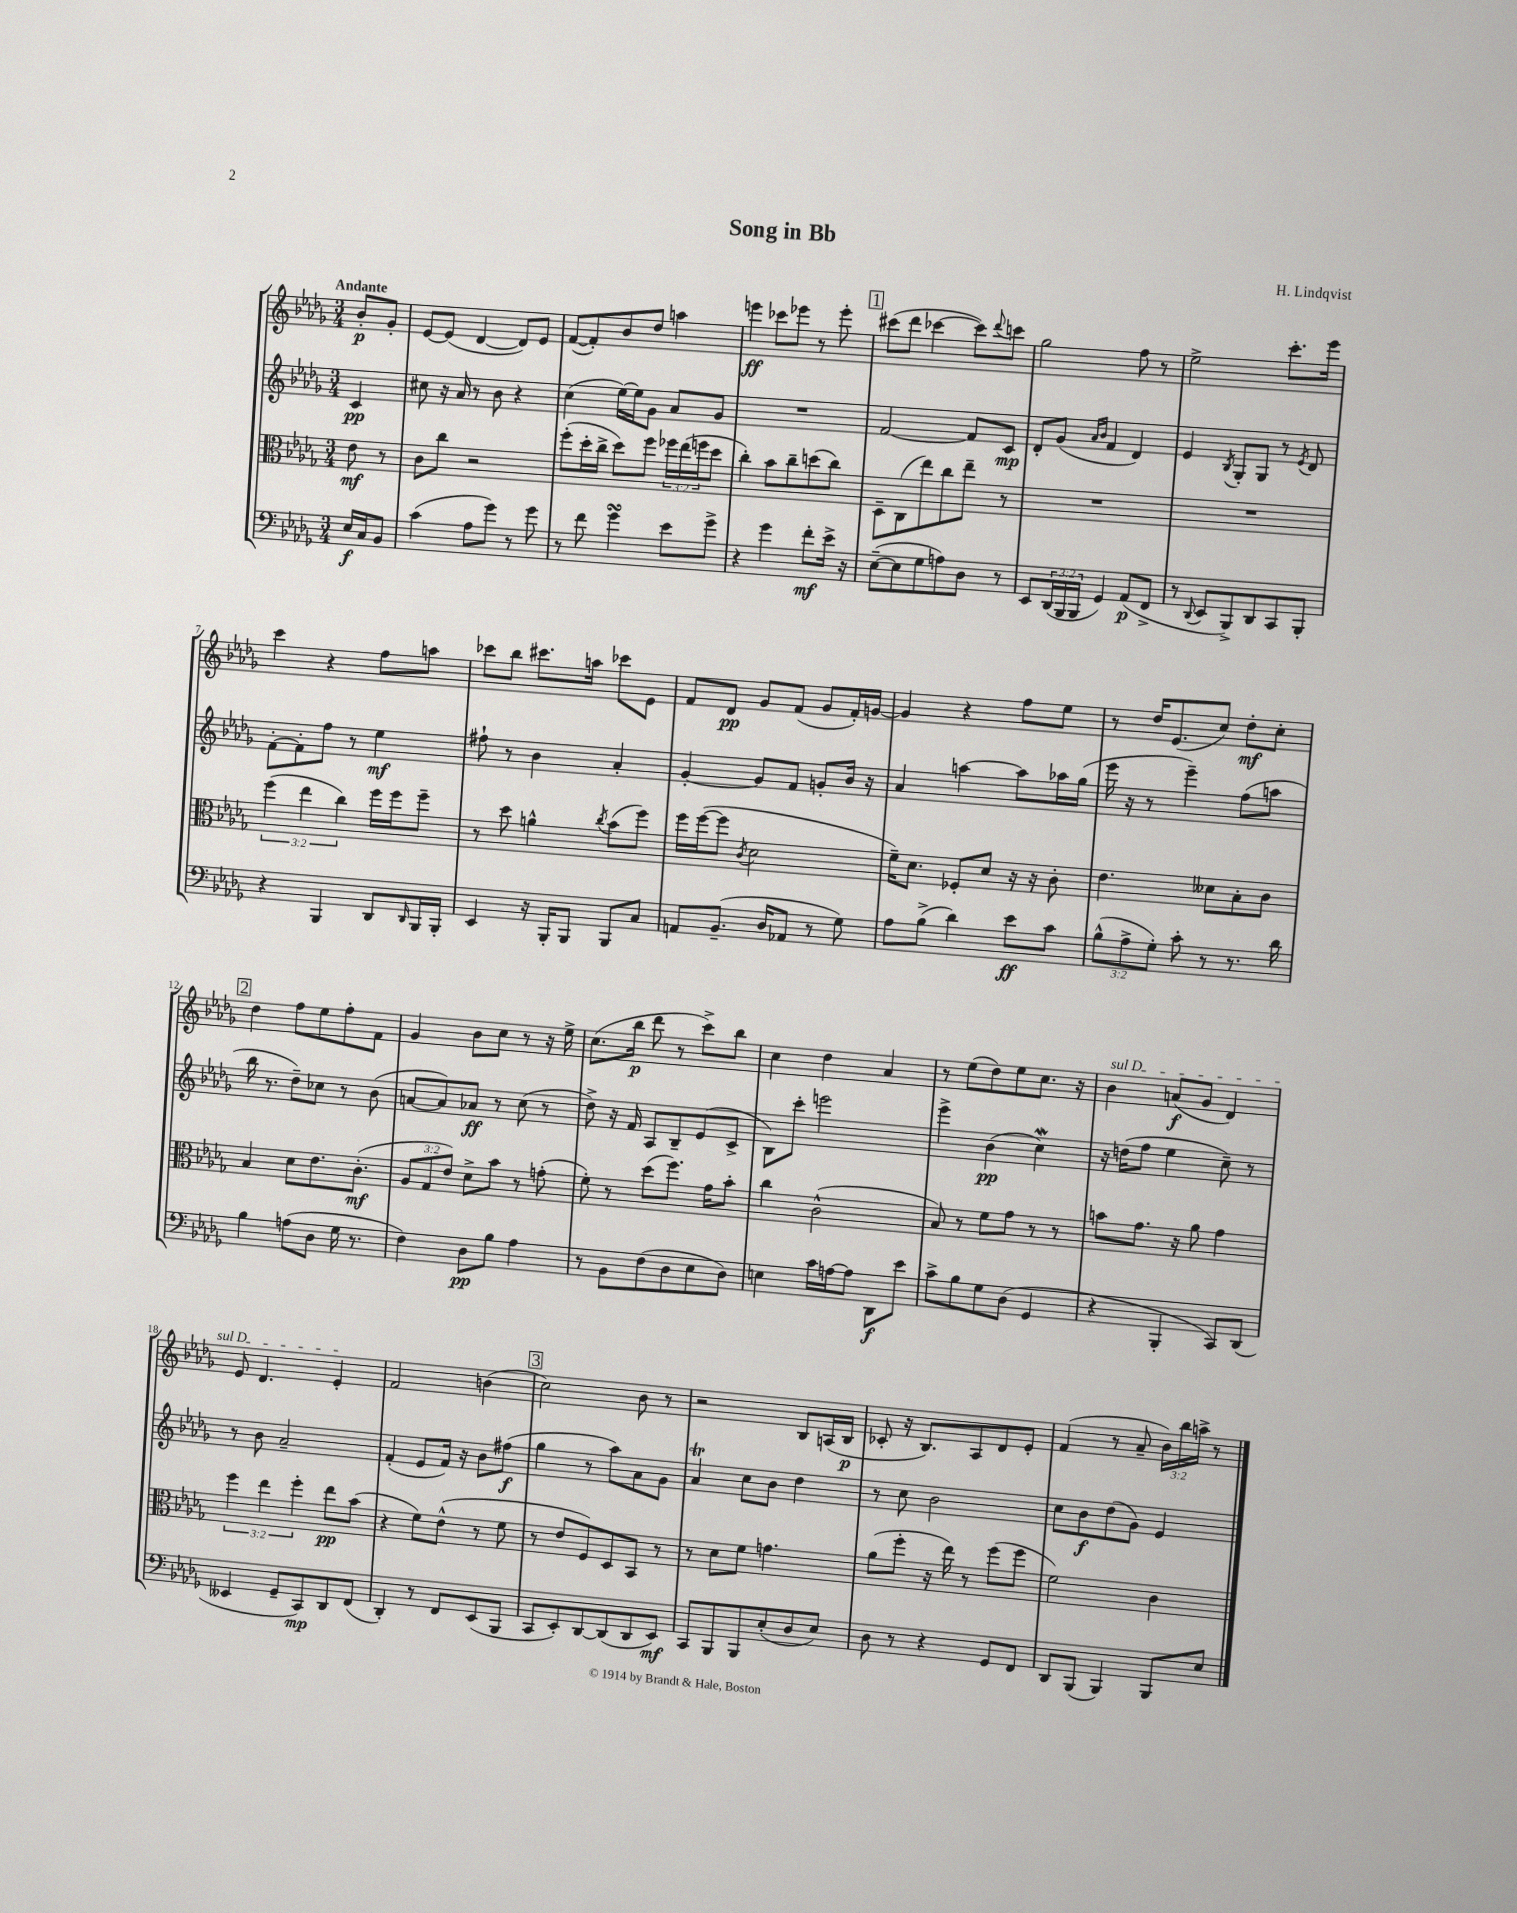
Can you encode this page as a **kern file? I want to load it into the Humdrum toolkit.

**kern	**dynam	**kern	**dynam	**kern	**dynam	**kern	**dynam
*part4	*part4	*part3	*part3	*part2	*part2	*part1	*part1
*staff4	*staff4	*staff3	*staff3	*staff2	*staff2	*staff1	*staff1
*clefF4	*	*clefC3	*	*clefG2	*	*clefG2	*
*k[b-e-a-d-g-]	*	*k[b-e-a-d-g-]	*	*k[b-e-a-d-g-]	*	*k[b-e-a-d-g-]	*
*M3/4	*	*M3/4	*	*M3/4	*	*M3/4	*
=	=	=	=	=	=	=	=
!	!	!	!	!	!	!LO:TX:a:B:t=Andante	!
16E-/LL	f	8e-\	mf	4c/	pp	8b-'/L	p
16C/J	.	.	.	.	.	.	.
8BB-/J	.	8r	.	.	.	8g-'/J	.
=1	=1	=1	=1	=1	=1	=1	=1
(4c\	.	8c\L	.	8cc#X\	.	[8e-/L	.
.	.	8cc\J	.	16r	.	(8e-/J]	.
.	.	.	.	16a-/	.	.	.
8A-\L	.	2r	.	8r	.	[4d-/	.
8g-\J)	.	.	.	8b-\	.	.	.
8r	.	.	.	4r	.	8d-/L])	.
8g-\	.	.	.	.	.	8e-/J	.
=2	=2	=2	=2	=2	=2	=2	=2
8r	.	(8ff'\L	.	(4cc\	.	([8f/L	.
8f\	.	16dd-'\L	.	.	.	8f'/])	.
.	.	16cc^\JJ	.	.	.	.	.
4g-sSSs\	.	8dd-\L)	.	[16ee-\LL)	.	8b-/	.
.	.	.	.	16ee-\J]	.	.	.
.	.	8ff\J	.	8g-\J	.	8dd-/J	.
8e-\L	.	24ff-X\LL	.	8a-/L	.	4aan\	.
.	.	(24ee-\	.	.	.	.	.
.	.	24ffn\J	.	.	.	.	.
8g-^\J	.	8dd-\J	.	8g-/J	.	.	.
=3	=3	=3	=3	=3	=3	=3	=3
4r	.	4cc'\)	.	2.r	.	4eeen\	ff
4g-\	.	8b-\L	.	.	.	8ccc-X\L	.
.	.	8cc~\	.	.	.	8eee-X\J	.
8f'\L	mf	(8ddn\	.	.	.	8r	.
16e-^\Jk	.	8cc\J)	.	.	.	8eee-'\	.
16r	.	.	.	.	.	.	.
!!LO:REH:place=s1:t=1
=4	=4	=4	=4	=4	=4	=4	=4
([8E-~\L	.	8D-~\L	.	[2f/	.	(8ccc#X\L	.
8E-\]	.	(8C\	.	.	.	8ddd-\J	.
8G-\	.	8ee-\)	.	.	.	[4ccc-X\	.
8An\)	.	8cc\	.	.	.	.	.
8D-\J	.	8ee-~\J	.	8f/L]	.	8ccc-\L])	.
.	.	.	.	.	.	8qqddd-/	.
8r	.	8r	.	8c/J	mp	8cccn\J	.
=5	=5	=5	=5	=5	=5	=5	=5
8EE-/L	.	2.r	.	8d-'/L	.	2gg-\	.
(24DD-/L	.	.	.	(8g-/J	.	.	.
24BBB-/	.	.	.	.	.	.	.
24BBB-/JJ	.	.	.	.	.	.	.
.	.	.	.	16qqa-/LL	.	.	.
.	.	.	.	16qqb-/JJ	.	.	.
4GG-/)	.	.	.	4f/	.	.	.
(8AA-/L	p	.	.	4d-/)	.	8ff\	.
8FF^/J	.	.	.	.	.	8r	.
=6	=6	=6	=6	=6	=6	=6	=6
8r	.	2.r	.	4e-/	.	2ee-^\	.
8qqDD-/	.	.	.	.	.	.	.
8EE-/L	.	.	.	.	.	.	.
.	.	.	.	8qB-/	.	.	.
8BBB-^/)	.	.	.	8G-'/L	.	.	.
8DD-/	.	.	.	8G-/J	.	.	.
8CC/	.	.	.	8r	.	8.ccc'\L	.
.	.	.	.	8qe-/	.	.	.
8BBB-'/J	.	.	.	8d-/	.	.	.
.	.	.	.	.	.	16eee-\Jk	.
!!LO:LB:g=z
=7	=7	=7	=7	=7	=7	=7	=7
4r	.	(6ff\	.	[8f'\L	.	4ccc\	.
.	.	.	.	8f'\]	.	.	.
.	.	6ee-\	.	.	.	.	.
4BBB-/	.	.	.	8ff\J	.	4r	.
.	.	6cc\)	.	.	.	.	.
.	.	.	.	8r	.	.	.
8DD-/L	.	16ff\LL	.	4ee-\	mf	8ff\L	.
.	.	16ff\J	.	.	.	.	.
16qqDD-/	.	.	.	.	.	.	.
16BBB-/L	.	8ff~\J	.	.	.	8aan\J	.
16BBB-'/JJ	.	.	.	.	.	.	.
=8	=8	=8	=8	=8	=8	=8	=8
4EE-/	.	8r	.	8ff#X`\	.	8ccc-X\L	.
.	.	8dd-\	.	8r	.	8bb-\J	.
16r	.	4an^^\	.	4b-\	.	8.ccc#X\L	.
16BBB-'/KL	.	.	.	.	.	.	.
8BBB-/J	.	.	.	.	.	.	.
.	.	.	.	.	.	16aan\Jk	.
.	.	8qcc/	.	.	.	.	.
8BBB-/L	.	(8b-\L	.	4a-'/	.	8ccc-X\L	.
8C/J	.	8ff\J)	.	.	.	8e-\J	.
=9	=9	=9	=9	=9	=9	=9	=9
8AAn/L	.	16ff\LL	.	[4g-'/	.	8f/L	.
.	.	([16ff\J	.	.	.	.	.
(8.BB-~/J	.	8ff\J]	.	.	.	8d-/J	pp
.	.	8qc/	.	.	.	.	.
.	.	2d-\	.	8g-/L]	.	8g-/L	.
16D-/KL	.	.	.	.	.	.	.
8AA-X/J	.	.	.	8f/J	.	(8f/J	.
8r	.	.	.	8gn'/L	.	8g-/L	.
8G-\)	.	.	.	16b-/Jk	.	16f'/L)	.
.	.	.	.	16r	.	[16gn/JJ	.
=10	=10	=10	=10	=10	=10	=10	=10
8A-\L	.	16f~\KL)	.	4a-/	.	4g/]	.
.	.	8.d-\J	.	.	.	.	.
(8B-^\J	.	.	.	.	.	.	.
4d-\)	.	8F-X'/L	.	[4aan\	.	4r	.
.	.	8d-/J	.	.	.	.	.
8e-\L	ff	16r	.	8aa\L]	.	8ff\L	.
.	.	16r	.	.	.	.	.
8c\J	.	8c'\	.	16aa-X\L	.	8ee-\J	.
.	.	.	.	(16gg-\JJ	.	.	.
=11	=11	=11	=11	=11	=11	=11	=11
(12B-^^\L	.	4.e-\	.	16eee-\	.	8r	.
.	.	.	.	16r	.	.	.
12A-^\	.	.	.	.	.	.	.
.	.	.	.	8r	.	16dd-/KL	.
12G-'\J)	.	.	.	.	.	.	.
.	.	.	.	.	.	(8.e-/	.
8c'\	.	.	.	4eee-~\)	.	.	.
8r	.	8d--X\L	.	.	.	8cc/J)	.
8.r	.	8B-'\	.	(8ff\L	.	8dd-'\L	mf
.	.	8c\J	.	8aan\J	.	8cc'\J	.
16d-\	.	.	.	.	.	.	.
!!LO:LB:g=z
!!LO:REH:place=s1:t=2
=12	=12	=12	=12	=12	=12	=12	=12
4B-\	.	4B-/	.	16bb-\	.	4dd-\	.
.	.	.	.	8.r	.	.	.
(8An\L	.	8d-\L	.	8dd-~\L)	.	8ff\L	.
8D-\J	.	8.e-\	.	8cc-X\J	.	8ee-\	.
16G-\	.	.	.	8r	.	8ff'\	.
8.r	.	(8.c'\J	mf	.	.	.	.
.	.	.	.	(8b-\	.	8f\J	.
=13	=13	=13	=13	=13	=13	=13	=13
4F\)	.	12A-/L	.	[8an/L	.	4g-/	.
.	.	12G-/	.	.	.	.	.
.	.	.	.	8a/])	.	.	.
.	.	12e-/J)	.	.	.	.	.
8D-\L	pp	8d-^\L	.	8a-X/J	ff	8b-\L	.
8B-\J	.	8b-\J	.	8r	.	8cc\J	.
4A-\	.	8r	.	(8cc\	.	8r	.
.	.	(8gn'\	.	8r	.	16r	.
.	.	.	.	.	.	16ee-^\	.
=14	=14	=14	=14	=14	=14	=14	=14
8r	.	8f'\)	.	8dd-^\)	.	(8.cc\L	.
8BB-\L	.	8r	.	16r	.	.	.
.	.	.	.	16f/	.	16bb-\Jk	p
(8F\	.	(8dd-\L	.	8A-/L	.	8ddd-\	.
8D-\	.	8.ff\J)	.	8B-~/	.	8r	.
8E-\	.	.	.	(8e-/	.	8ccc^\L)	.
.	.	16g-\KL	.	.	.	.	.
8D-\J)	.	8b-'\J	.	8c^/J	.	8bb-\J	.
=15	=15	=15	=15	=15	=15	=15	=15
4En\	.	4cc\	.	8B-\L)	.	4cc\	.
.	.	.	.	8ccc'\J	.	.	.
16c\LL	.	(2c^^\	.	2eeen\	.	4dd-\	.
[16An\J	.	.	.	.	.	.	.
8A\J]	.	.	.	.	.	.	.
8DD-\L	f	.	.	.	.	4a-/	.
8e-\J	.	.	.	.	.	.	.
=16	=16	=16	=16	=16	=16	=16	=16
8c^\L	.	8B-/)	.	4eee-^\	.	8r	.
8B-\	.	8r	.	.	.	(8ee-\L	.
8G-\	.	8f\L	.	(4b-\	pp	8dd-\)	.
(8D-\J	.	8g-\J	.	.	.	8ee-\	.
4GG-/	.	8r	.	4ccW\)	.	8.cc\J	.
.	.	8r	.	.	.	.	.
.	.	.	.	.	.	16r	.
=17	=17	=17	=17	=17	=17	=17	=17
!	!	!	!	!	!	!LO:TX:a:i:t=sul D	!
4r	.	8bn\L	.	16r	.	4b-\	.
.	.	.	.	(16ddn\KL	.	.	.
.	.	8.g-\J	.	8ff\J	.	.	.
4BBB-'/	.	.	.	4ee-\	.	(8an/L	f
.	.	16r	.	.	.	.	.
.	.	8a-\	.	.	.	8g-/J	.
8CC/L)	.	4g-\	.	8cc~\)	.	4d-/)	.
(8DD-/J	.	.	.	8r	.	.	.
!!LO:LB:g=z
=18	=18	=18	=18	=18	=18	=18	=18
4EE--X/	.	6ff\	.	8r	.	8e-/	.
.	.	.	.	8b-\	.	4.d-/	.
.	.	6ee-\	.	.	.	.	.
8GG-~/L	.	.	.	2a-~/	.	.	.
.	.	6ff'\	.	.	.	.	.
8CC/)	mp	.	.	.	.	.	.
8DD-/	.	8ee-\L	pp	.	.	4e-'/	.
(8FF/J	.	(8b-\J	.	.	.	.	.
=19	=19	=19	=19	=19	=19	=19	=19
4DD-'/)	.	4r	.	(4f'/	.	2f/	.
8r	.	8f\L)	.	8e-/L	.	.	.
8FF/L	.	(8e-^^\J	.	16f/Jk)	.	.	.
.	.	.	.	16r	.	.	.
(8EE-/	.	8r	.	8b-\L	.	(4bn\	.
8BBB-/J	.	8f\	.	(8ff#X\J	f	.	.
!!LO:REH:place=s1:t=3
=20	=20	=20	=20	=20	=20	=20	=20
8CC/L	.	8r	.	4gg-\	.	2cc\)	.
8EE-'/)	.	8e-/L	.	.	.	.	.
[8DD-/	.	8F/)	.	8r	.	.	.
(8DD-/]	.	8D-/	.	8aa-\L)	.	.	.
8DD-/	.	8BB-/J	.	8a-\	.	8b-\	.
8EE-/J)	mf	8r	.	8g-\J	.	8r	.
=21	=21	=21	=21	=21	=21	=21	=21
8CC/L	.	8r	.	4a-T/	.	2r	.
8BBB-/	.	8d-\L	.	.	.	.	.
8BBB-/	.	8f\J	.	8cc\L	.	.	.
(8E-'/	.	4.gn\	.	8b-\J	.	.	.
8D-/	.	.	.	4dd-\	.	8B-/L	.
8E-/J)	.	.	.	.	.	(16An/L	.
.	.	.	.	.	.	16B-/JJ	p
=22	=22	=22	=22	=22	=22	=22	=22
8D-\	.	(8a-\L	.	8r	.	8c-X'/	.
8r	.	8ff'\J	.	8cc\	.	16r	.
.	.	.	.	.	.	8.B-/L)	.
4r	.	16r	.	2b-\	.	.	.
.	.	16ee-\)	.	.	.	.	.
.	.	8r	.	.	.	8A-/	.
8GG-/L	.	(8ff\L	.	.	.	8d-/	.
8FF/J	.	8ff\J	.	.	.	8e-'/J	.
=23	=23	=23	=23	=23	=23	=23	=23
8DD-/L	.	2f\)	.	8cc\L	.	(4f/	.
(8BBB-/J	.	.	.	8b-\	f	.	.
4BBB-/)	.	.	.	(8dd-\	.	8r	.
.	.	.	.	8g-\J)	.	8a-~/	.
8BBB-/L	.	4c\	.	4e-/	.	24b-\LL)	.
.	.	.	.	.	.	24bb-\	.
.	.	.	.	.	.	24aan^\JJ	.
8E-/J	.	.	.	.	.	8r	.
==	==	==	==	==	==	==	==
*-	*-	*-	*-	*-	*-	*-	*-
